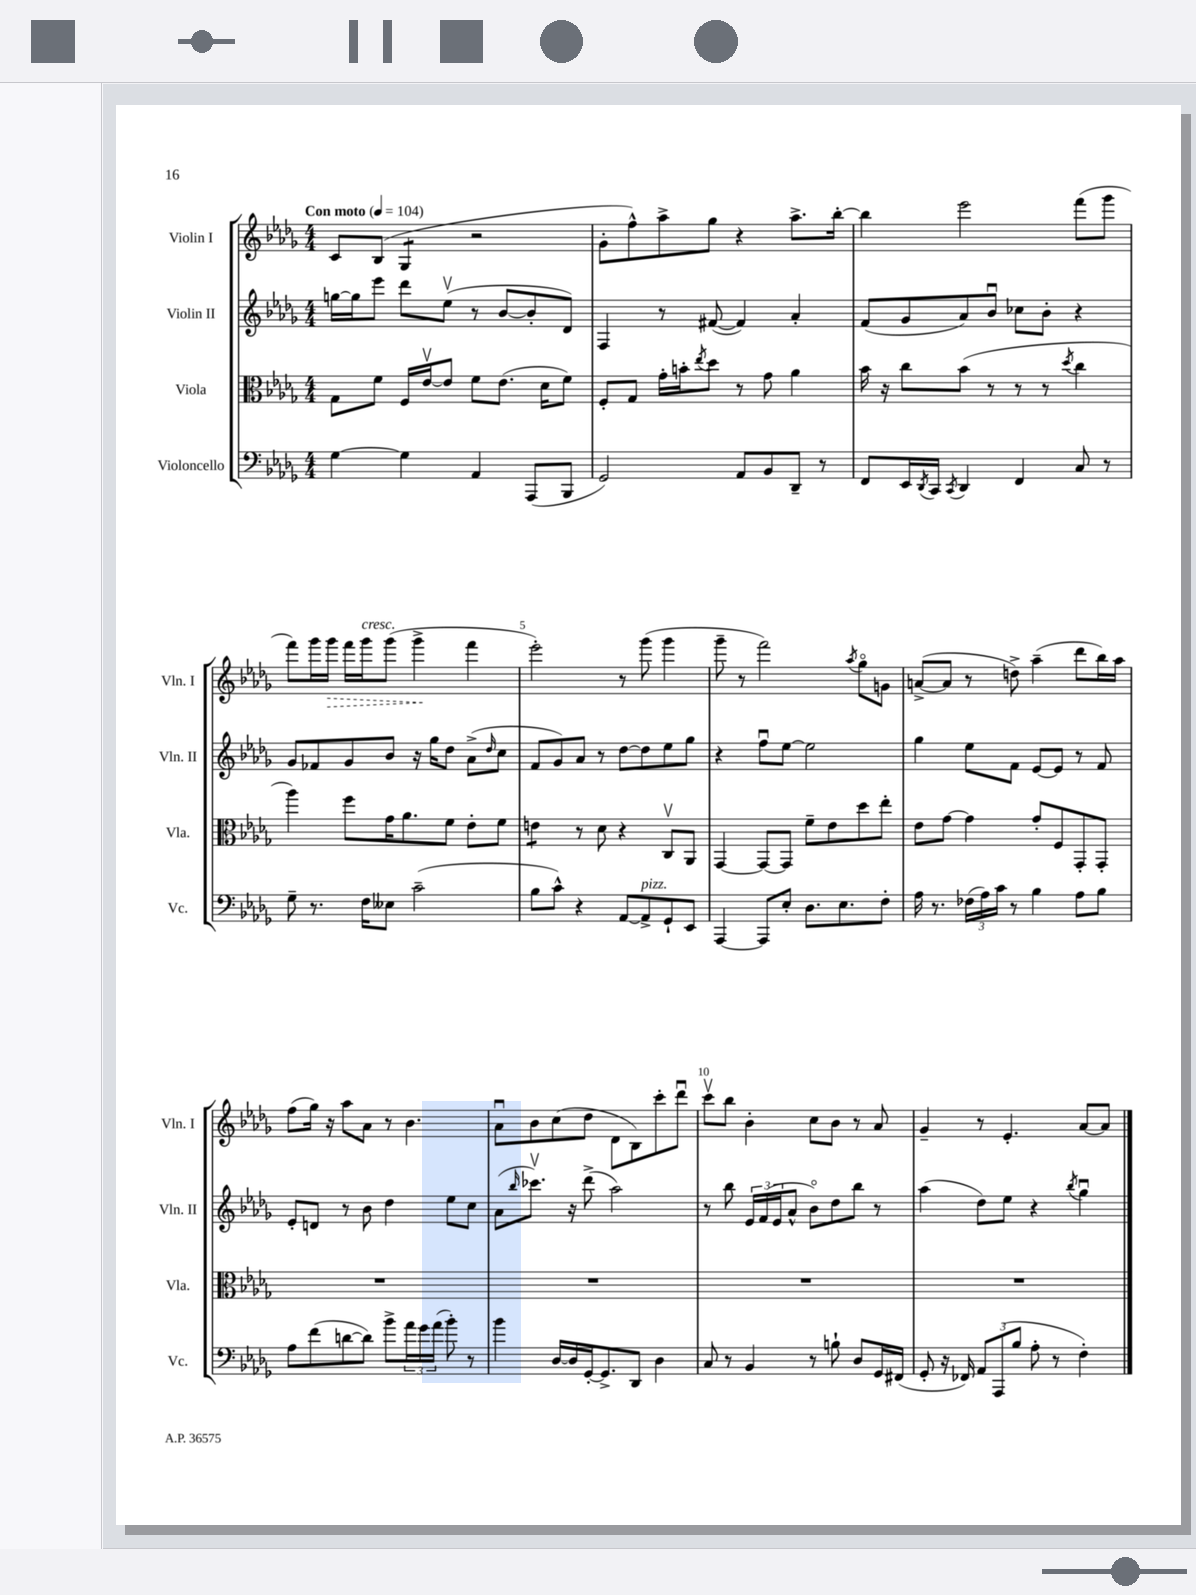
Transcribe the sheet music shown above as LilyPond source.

<<
\new StaffGroup <<
\new Staff = "s0" \with { instrumentName = "Violin I" shortInstrumentName = "Vln. I" } {
    \clef treble \key des \major \numericTimeSignature \time 4/4 \tempo "Con moto" 4 = 104
    c'8 bes8( ges4:8 r2 |
    ges'8-. f''8-^) aes''8-> ges''8 r4 aes''8.-> bes''16~-. |
    bes''4 ees'''2 f'''8( ges'''8 |
    f'''8) ges'''16 \once \override Hairpin.style = #'dashed-line ges'''16\> f'''16 ges'''16^\markup { \italic "cresc." } ges'''8( ges'''4->\! f'''4 |
    ees'''2-.) r8 ges'''8( ges'''4 |
    ges'''8-- r8 f'''2) \acciaccatura { aes''8 } ges''8\flageolet g'8 |
    a'8~->( a'8 r8 d''8->) aes''4--( des'''8 bes''16) aes''16 |
    f''8( ges''16) r16 aes''8 aes'8 r8 bes'4. |
    aes'8\downbow bes'8 c''8( des''8 des'8 bes8) c'''8-. des'''8\downbow |
    c'''8\upbow bes''8 bes'4-. c''8 bes'8 r8 aes'8 |
    ges'4-- r8 ees'4.-. aes'8~ aes'8 \bar "|." |
}
\new Staff = "s1" \with { instrumentName = "Violin II" shortInstrumentName = "Vln. II" } {
    \clef treble \key des \major \numericTimeSignature \time 4/4
    g''16~ g''16 ees'''8 des'''8 ees''8\upbow( r8 bes'8~ bes'8-. des'8) |
    f4 r8 fis'8~( fis'4) aes'4-. |
    f'8( ges'8 aes'8) bes'8\downbow ces''8 bes'8-. r4 |
    ges'8 fes'8 ges'8 bes'8 r16 ges''16 des''8 aes'8->( \grace { des''16 } c''8 |
    f'8 ges'8) aes'8 r8 des''8~ des''8 ees''8 ges''8 |
    r4 f''8\downbow ees''8~ ees''2 |
    ges''4 ees''8 f'8 ees'8~ ees'8 r8 f'8 |
    ees'8-. d'8 r8 bes'8 des''4 ees''8 c''8 |
    aes'8( \grace { bes''16 } ces'''8.\upbow) r16 des'''8->( aes''2) |
    r8 bes''8 \tuplet 3/2 { ees'16 f'16( ees'16 } aes'8-^ bes'8\flageolet) des''8 bes''8 r8 |
    aes''4( des''8) ees''8 r4 \acciaccatura { bes''8 } ges''4\downbow \bar "|." |
}
\new Staff = "s2" \with { instrumentName = "Viola" shortInstrumentName = "Vla." } {
    \clef alto \key des \major \numericTimeSignature \time 4/4
    ges8 f'8 f16 ees'16~\upbow ees'8 f'8 ees'8.( des'16 f'8) |
    f8-. ges8 ges'16-. b'16-. \acciaccatura { ees''8 } des''8 r8 ges'8 aes'4 |
    bes'16 r16 c''8 bes'8( r8 r8 r8 \acciaccatura { des''8 } c''4 |
    aes''4) f''8 ges'16 aes'8. f'8 ees'8-. f'8 |
    e'4:8 r8 des'8 r4 c8\upbow aes,8 |
    ges,4~ ges,8~ ges,8 f'8-- ees'8 des''8 ees''8-. |
    ees'8 ges'8~ ges'4 ges'8-. f8 ges,8-. ges,8-. |
    R1 |
    R1 |
    R1 |
    R1 \bar "|." |
}
\new Staff = "s3" \with { instrumentName = "Violoncello" shortInstrumentName = "Vc." } {
    \clef bass \key des \major \numericTimeSignature \time 4/4
    ges4~ ges4 aes,4 aes,,8( bes,,8 |
    ges,2) aes,8 bes,8 des,8-- r8 |
    f,8 ees,16 \acciaccatura { des,8 } c,16 \acciaccatura { c,8 } des,4 f,4 c8 r8 |
    ges8-- r8. f16 eeses8 c'2--( |
    bes8 c'8-^) r4 aes,8~ aes,8->^\markup { \italic "pizz." } ges,8-! ees,8 |
    aes,,4~ aes,,8 ees8-. des8. ees8. f8-. |
    aes16 r8. \tuplet 3/2 { fes16( aes16) c'16 } r8 bes4 aes8 bes8 |
    aes8 f'8( d'8~ d'8) bes'8-> \tuplet 3/2 { aes'16 ges'16 aes'16( } bes'8-.) r8 |
    bes'4 des16~ des16 ges,16~-. ges,8.-> des,8 des4 |
    c8 r8 bes,4 r8 b8-! des8 ges,16 fis,16( |
    ges,8-. r16 fes,16) \tuplet 3/2 { aes,8 aes,,8( bes8 } aes8-. r8 f4-.) \bar "|." |
}
>>
>>
\layout { \context { \Score \override BarNumber.break-visibility = ##(#f #t #t) barNumberVisibility = #(every-nth-bar-number-visible 5) } }
